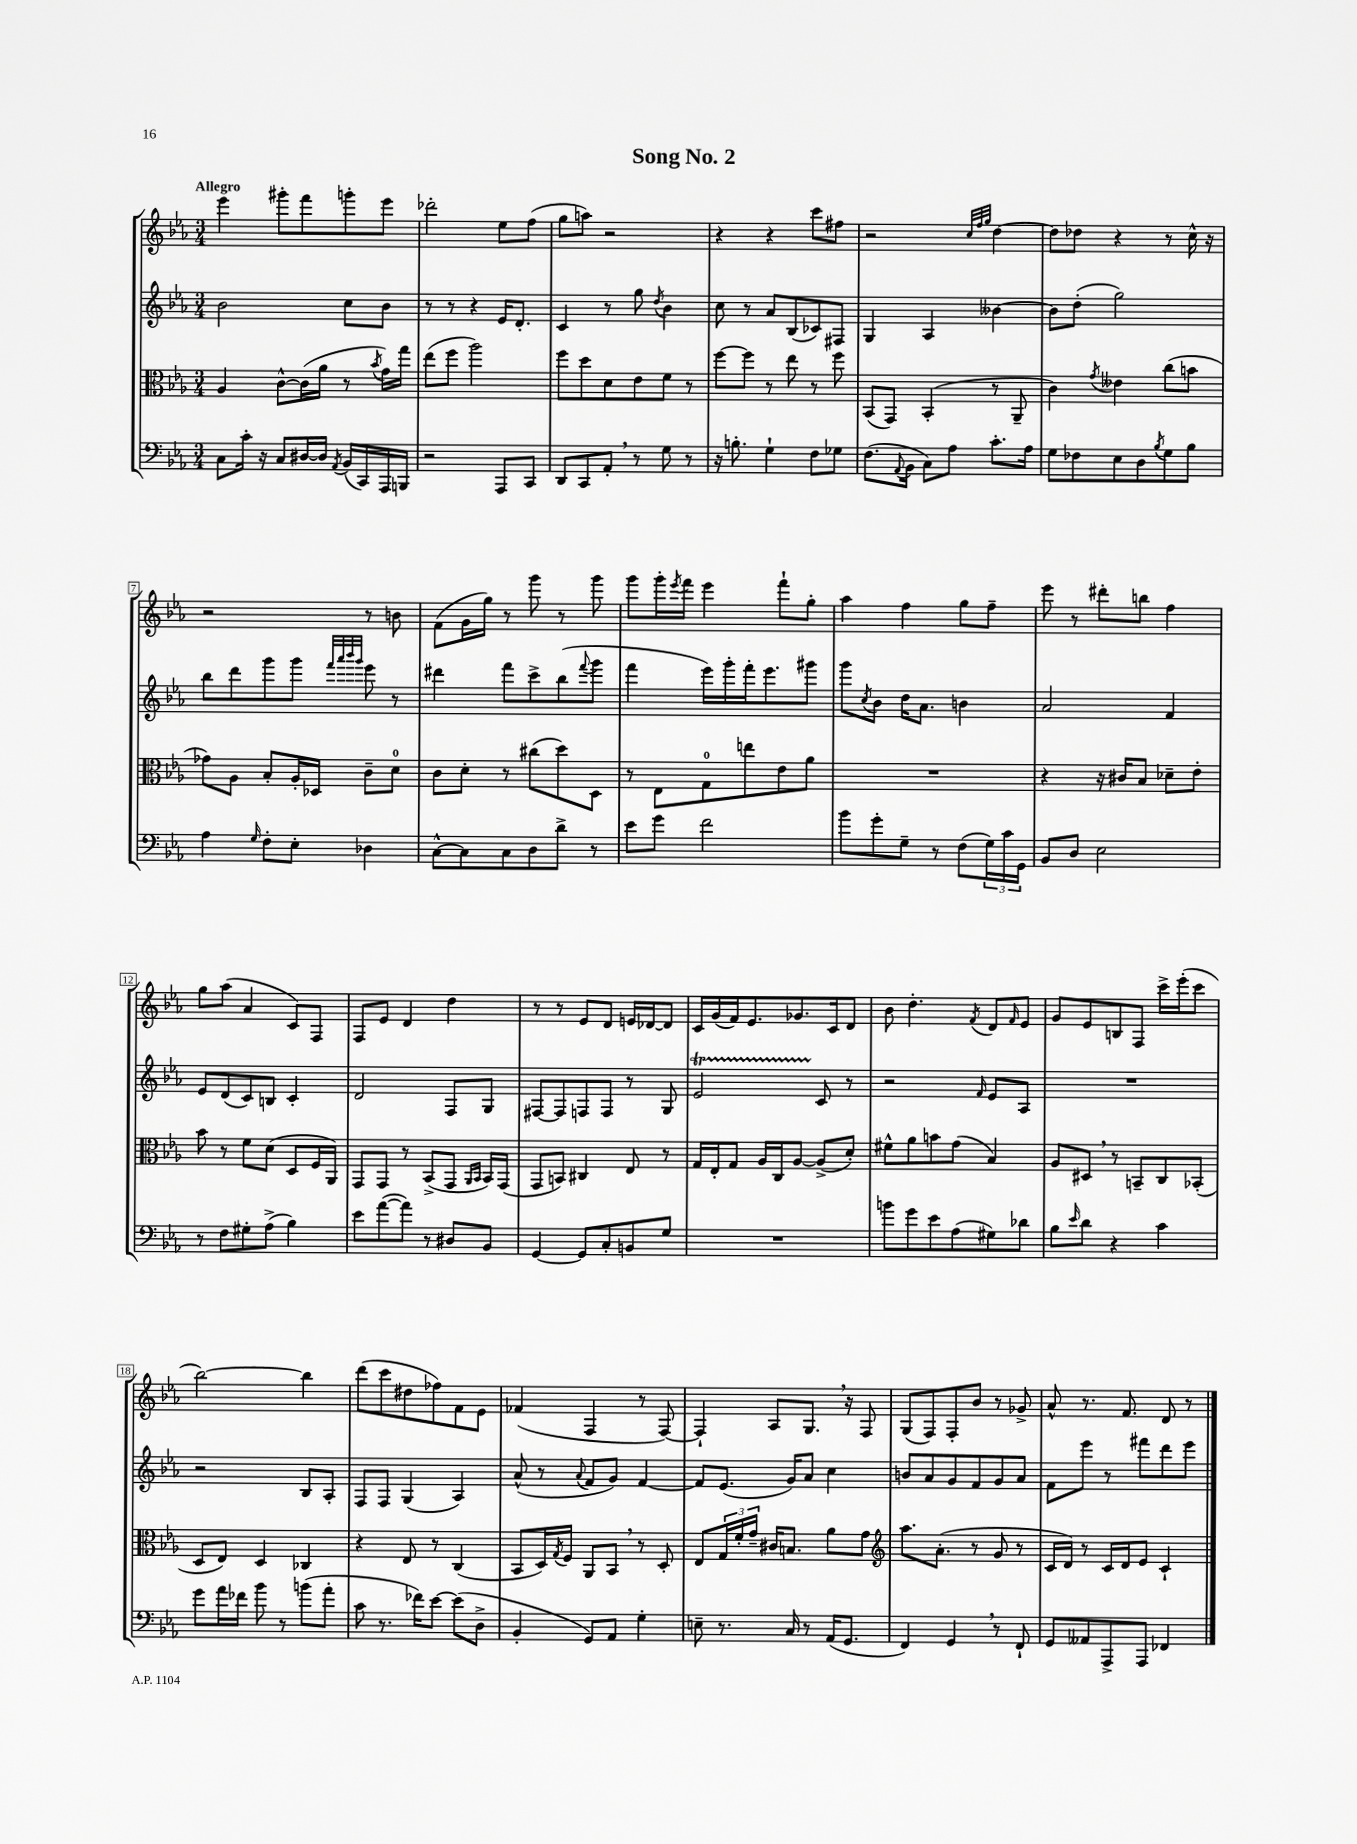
\header { title = "Song No. 2" }
<<
\new StaffGroup <<
\new Staff = "s0" {
    \clef treble \key ees \major \numericTimeSignature \time 3/4 \tempo "Allegro"
    ees'''4 gis'''8-. f'''8 g'''8-. ees'''8 |
    des'''2-. ees''8 f''8( |
    g''8 a''8) r2 |
    r4 r4 c'''8 fis''8 |
    r2 \grace { c''32 f''32 g''32 } d''4~ |
    d''8 des''8 r4 r8 c''16-^ r16 |
    r2 r8 b'8 |
    f'8( g'16 g''16) r8 g'''8 r8 g'''8 |
    g'''8 g'''16-. \acciaccatura { ees'''8 } f'''16 ees'''4 f'''8-! g''8-. |
    aes''4 f''4 g''8 f''8-- |
    ees'''8 r8 dis'''8-. b''8 f''4 |
    g''8 aes''8( aes'4 c'8) f8 |
    f8 ees'8 d'4 d''4 |
    r8 r8 ees'8 d'8 e'16 des'16~ des'8 |
    c'16 g'16( f'16) ees'8. ges'8. c'16 d'8 |
    bes'8 d''4.-. \acciaccatura { f'8 } d'8 \grace { f'16 } ees'8 |
    g'8 ees'8 b8 f8 c'''16-> ees'''16-.( c'''8 |
    bes''2~) bes''4 |
    d'''8( c'''8 dis''8 fes''8) f'8 ees'8 |
    fes'4( f4 r8 f8~) |
    f4-! aes8 g8. \breathe r16 f8 |
    g8( f8) f8-. bes'8 r8 ges'8-> |
    aes'8-^ r8. f'8. d'8 r8 \bar "|." |
}
\new Staff = "s1" {
    \clef treble \key ees \major \numericTimeSignature \time 3/4
    bes'2 c''8 bes'8 |
    r8 r8 r4 ees'16 d'8.-. |
    c'4 r8 g''8 \acciaccatura { d''8 } bes'4 |
    c''8 r8 aes'8 bes8( ces'8) fis8 |
    g4 aes4 beses'4~ |
    beses'8 d''8-.( g''2) |
    bes''8 d'''8 g'''8 g'''8 \grace { f'''32 aes'''32 bes'''32 g'''32 } ees'''8 r8 |
    dis'''4 f'''8 c'''8-> bes''8( \appoggiatura { f'''8 } g'''8 |
    f'''4 ees'''16) g'''16-. f'''16-. ees'''8. gis'''8 |
    g'''8 \acciaccatura { c''8 } bes'8 d''16 aes'8. b'4 |
    aes'2 f'4 |
    ees'8 d'8( c'8) b8 c'4-. |
    d'2 f8 g8 |
    fis8~ fis8 f8 f8 r8 g8 |
    ees'2\startTrillSpan c'8\stopTrillSpan r8 |
    r2 \grace { f'16 } ees'8 aes8 |
    R2. |
    r2 bes8 aes8-. |
    f8 f8 g4( aes4) |
    aes'8-^( r8 \appoggiatura { aes'8 } f'8 g'8) f'4~ |
    f'8 ees'8.( g'16) aes'8 c''4 |
    b'8 aes'8 g'8 f'8 g'8 aes'8 |
    f'8 ees'''8 r8 fis'''8 d'''8 ees'''8 \bar "|." |
}
\new Staff = "s2" {
    \clef alto \key ees \major \numericTimeSignature \time 3/4
    aes4 c'8~-^ c'16( aes'16 r8 \acciaccatura { bes'8 } g'16) g''16 |
    ees''8( f''8 aes''2) |
    f''8 d''8 d'8 ees'8 f'8 r8 |
    f''8~ f''8 r8 ees''8 r8 f''8 |
    bes,8( g,8) bes,4-.( r8 aes,8-- |
    c'4) \acciaccatura { g'8 } eeses'4 c''8( b'8 |
    ges'8) aes8 bes8-. aes16-. des16 c'8-- d'8-0 |
    c'8 d'8-. r8 cis''8( d''8) d8 |
    r8 ees8 g8-0 e''8 ees'8 aes'8 |
    R2. |
    r4 r16 cis'16 bes8 des'8-- ees'8-. |
    bes'8 r8 f'8 d'8( d8 f16 aes,16) |
    g,8 g,8 r8 bes,8->( g,8 \grace { aes,16 bes,16 } bes,16) g,16( |
    g,8 b,8) cis4 ees8 r8 |
    g16 ees16-. g8 aes16 c16 aes8~ aes8->( d'8-.) |
    fis'8-^ aes'8 b'8 g'8( bes4) |
    aes8 dis8 \breathe r8 b,8-- c8 bes,8-.( |
    d8 ees8) d4 ces4 |
    r4 ees8 r8 c4( |
    bes,8 d16) \acciaccatura { g8 } f16 aes,8 bes,8 \breathe r8 d8-. |
    ees8 \tuplet 3/2 { g16 f'16-. g'16-- } cis'16 b8. aes'8 g'8 |
    \clef treble aes''8. aes'8.-.( r8 g'8 r8 |
    c'16 d'16) r8 c'16 d'16 ees'8 c'4-! \bar "|." |
}
\new Staff = "s3" {
    \clef bass \key ees \major \numericTimeSignature \time 3/4
    c8 c'16-. r16 c8 dis16~ dis16 \acciaccatura { aes,8 } bes,16( c,16) aes,,16 b,,16 |
    r2 aes,,8 c,8 |
    d,8 c,8 aes,8-. \breathe r8 g8 r8 |
    r16 b8.-. g4-! f8 ges8 |
    f8.( \appoggiatura { aes,8 } bes,16 c8) aes8 c'8.-. aes16 |
    g8 fes8 ees8 d8 \acciaccatura { bes8 } g8 bes8 |
    aes4 \grace { g16 } f8-. ees8-. des4 |
    c8~-^ c8 c8 d8 d'8-> r8 |
    ees'8 g'8 f'2 |
    bes'8 g'8-. g8-- r8 f8( \tuplet 3/2 { g16) c'16 g,16 } |
    bes,8 d8 ees2 |
    r8 f8 gis8-. aes8->( bes4) |
    ees'8 aes'8~( aes'8) r8 dis8 bes,8 |
    g,4~ g,8 c8-. b,8 g8 |
    R2. |
    b'8 g'8 ees'8 aes8( gis8) des'8 |
    bes8 \grace { ees'16 } d'8 r4 c'4 |
    g'8 aes'16 fes'16 bes'8 r8 b'8( aes'8-. |
    c'8 r8. fes'16) ees'8~ ees'8( d8-> |
    bes,4-. g,8) aes,8 g4-. |
    e8-- r8. c16 r8 aes,16( g,8. |
    f,4) g,4 \breathe r8 f,8-! |
    g,8 aeses,8 aes,,8-> aes,,8 fes,4 \bar "|." |
}
>>
>>
\layout { \context { \Score \override BarNumber.stencil = #(make-stencil-boxer 0.1 0.3 ly:text-interface::print) } }
